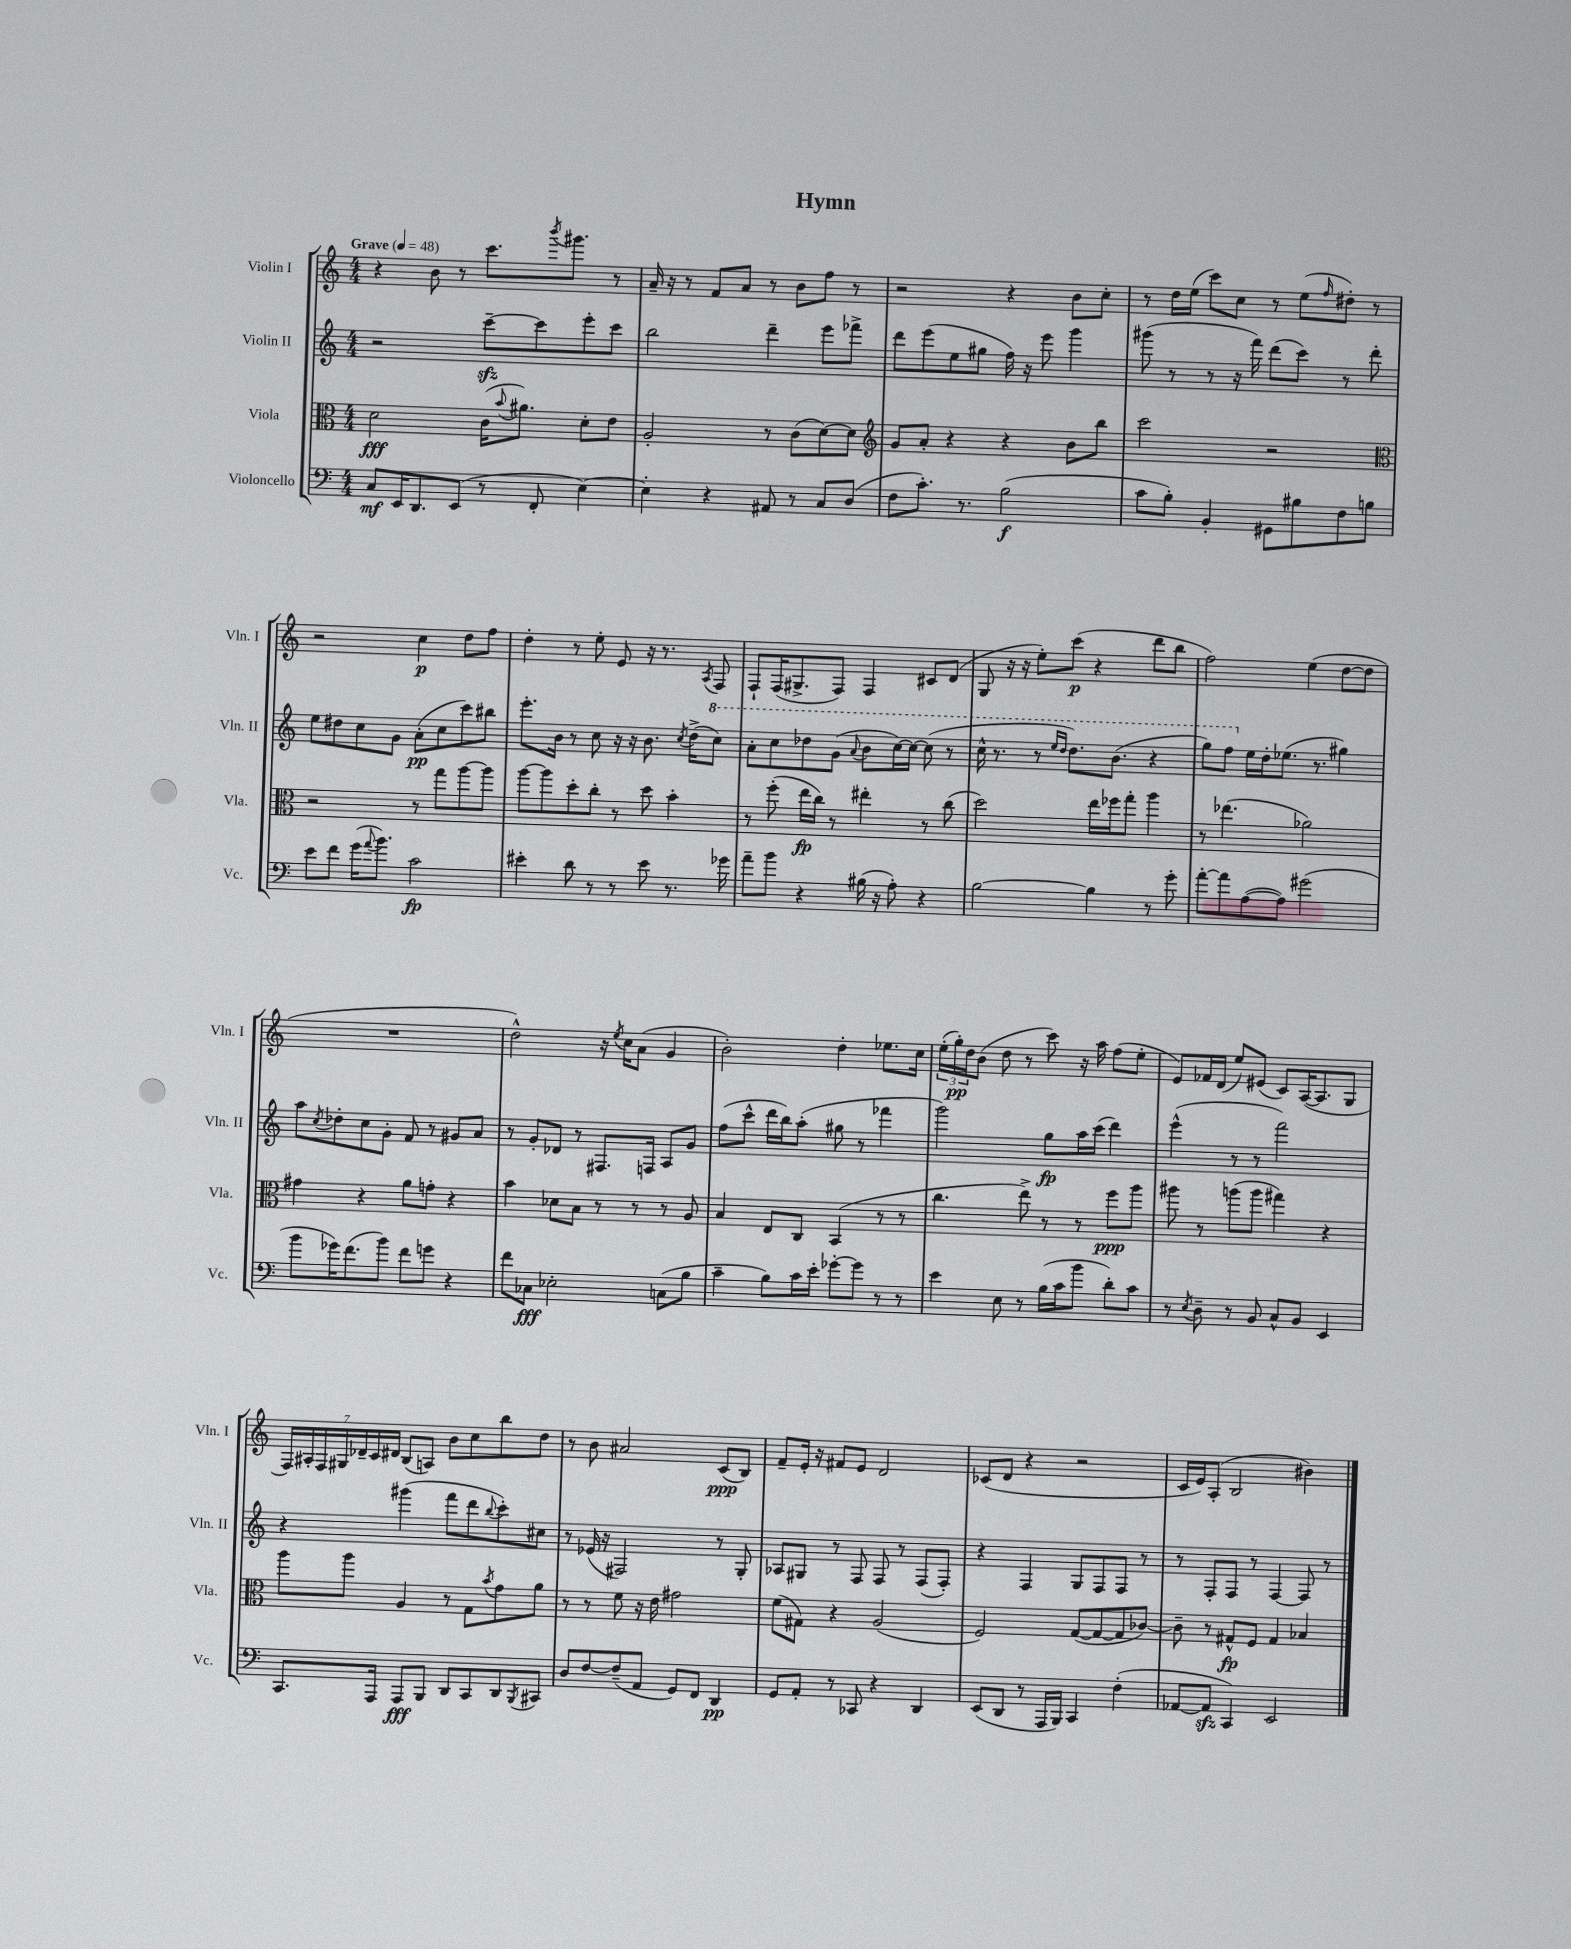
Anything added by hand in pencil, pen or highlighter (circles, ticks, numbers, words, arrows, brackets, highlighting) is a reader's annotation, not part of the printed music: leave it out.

**kern	**dynam	**kern	**dynam	**kern	**dynam	**kern	**dynam
*part4	*part4	*part3	*part3	*part2	*part2	*part1	*part1
*staff4	*staff4	*staff3	*staff3	*staff2	*staff2	*staff1	*staff1
*I"Violoncello	*	*I"Viola	*	*I"Violin II	*	*I"Violin I	*
*I'Vc.	*	*I'Vla.	*	*I'Vln. II	*	*I'Vln. I	*
*clefF4	*	*clefC3	*	*clefG2	*	*clefG2	*
*k[]	*	*k[]	*	*k[]	*	*k[]	*
*M4/4	*	*M4/4	*	*M4/4	*	*M4/4	*
*MM48	*	*MM48	*	*MM48	*	*MM48	*
=1	=1	=1	=1	=1	=1	=1	=1
!	!	!	!	!	!	!LO:TX:a:B:t=Grave	!
8C/L	mf	2d\	fff	2r	.	4r	.
16EE/K	.	.	.	.	.	.	.
8.DD/	.	.	.	.	.	.	.
.	.	.	.	.	.	8b\	.
(8EE/J	.	.	.	.	.	8r	.
8r	.	(16c\KL	.	[8ccczz~\L	.	8.ccc\L	.
.	.	8qqb/	.	.	.	.	.
.	.	8.a#X\J)	.	.	.	.	.
8FF'/	.	.	.	8ccc\]	.	.	.
.	.	.	.	.	.	8qbbb/	.
.	.	.	.	.	.	8.ggg#X\J	.
[4E\)	.	8d'\L	.	8eee'\	.	.	.
.	.	8e\J	.	8ccc\J	.	8r	.
=2	=2	=2	=2	=2	=2	=2	=2
4E'\]	.	2A'/	.	2bb\	.	16a~/	.
.	.	.	.	.	.	16r	.
.	.	.	.	.	.	8r	.
4r	.	.	.	.	.	8f/L	.
.	.	.	.	.	.	8a/J	.
8AA#X/	.	8r	.	4ddd~\	.	8r	.
8r	.	(8c\L	.	.	.	8b\L	.
8C/L	.	[8d\)	.	8eee\L	.	8ff\J	.
(8D/J	.	8d\J]	.	8fff-X^\J	.	8r	.
=3	=3	=3	=3	=3	=3	=3	=3
*	*	*clefG2	*	*	*	*	*
8F\L	.	8g/L	.	8ddd\L	.	2r	.
8.c'\J)	.	8a'/J	.	(8eee\	.	.	.
.	.	4r	.	8ee\	.	.	.
8.r	.	.	.	.	.	.	.
.	.	.	.	8gg#X\J	.	.	.
(2B\	f	4r	.	16ff\)	.	4r	.
.	.	.	.	16r	.	.	.
.	.	.	.	8eee\	.	.	.
.	.	8b\L	.	4ggg\	.	8b\L	.
.	.	8bb\J	.	.	.	8cc'\J	.
=4	=4	=4	=4	=4	=4	=4	=4
8c\L	.	2ccc\	.	(8ggg#X\	.	8r	.
8B'\J)	.	.	.	8r	.	16dd\LL	.
.	.	.	.	.	.	(16ee\JJ	.
4BB'/	.	.	.	8r	.	8ccc\L)	.
.	.	.	.	16r	.	8cc\J	.
.	.	.	.	16fff\)	.	.	.
8GG#X\L	.	2r	.	(8ddd\L	.	8r	.
8B#X\	.	.	.	8ccc\J)	.	(8ee\L	.
.	.	.	.	.	.	16qqff/	.
8F\	.	.	.	8r	.	8dd#X'\J)	.
8Bn\J	.	.	.	8ddd'\	.	8r	.
!!LO:LB:g=z
=5	=5	=5	=5	=5	=5	=5	=5
*	*	*clefC3	*	*	*	*	*
8e\L	.	2r	.	8ee\L	.	2r	.
8f\J	.	.	.	8dd#X\	.	.	.
(16g\KL	.	.	.	8cc\	.	.	.
8qqa/	.	.	.	.	.	.	.
8.b\J)	.	.	.	.	.	.	.
.	.	.	.	8g\J	.	.	.
2c\	fp	8r	.	(8a'\L	pp	4cc\	p
.	.	8gg\L	.	8cc\	.	.	.
.	.	[8aa\	.	8ccc\)	.	8dd\L	.
.	.	8aa\J]	.	8bb#X\J	.	8ff\J	.
=6	=6	=6	=6	=6	=6	=6	=6
4e#X'\	.	[8aa\L	.	8.eee'\L	.	4dd'\	.
.	.	8aa\]	.	.	.	.	.
.	.	.	.	16b\Jk	.	.	.
8d\	.	8dd'\	.	8r	.	8r	.
8r	.	8cc'\J	.	8cc\	.	8ee'\	.
8r	.	8r	.	16r	.	8e/	.
.	.	.	.	16r	.	.	.
8e#\	.	8dd\	.	8.b\	.	16r	.
.	.	.	.	.	.	8.r	.
8.r	.	4b'\	.	.	.	.	.
.	.	.	.	8qcc/	.	.	.
.	.	.	.	(16dd^\KL	.	.	.
.	.	.	.	.	.	8qA/	.
*	*	*	*	*8va	*	*	*
.	.	.	.	8ccc\J)	.	8F/	.
16g-X\	.	.	.	.	.	.	.
=7	=7	=7	=7	=7	=7	=7	=7
8a~\L	.	8r	.	8aa'\L	.	8F`/L	.
8b\J	.	(8ff'\	.	8ccc\	.	(16F/K	.
.	.	.	.	.	.	8.G#X^/	.
4r	.	16ee\LL	fp	8ddd-X\	.	.	.
.	.	16cc\JJ)	.	.	.	.	.
.	.	8r	.	(8gg\J	.	8F/J)	.
.	.	.	.	8qqaa/	.	.	.
(16B#X\	.	4ee#X'\	.	8bb\L	.	4F/	.
16r	.	.	.	.	.	.	.
8A'\)	.	.	.	[16ccc\L)	.	.	.
.	.	.	.	16ccc\JJ_	.	.	.
4r	.	8r	.	(8ccc\]	.	8c#X/L	.
.	.	(8cc\	.	8r	.	(8d/J	.
=8	=8	=8	=8	=8	=8	=8	=8
[2B\	.	2dd\)	.	16ccc^^\	.	8G/	.
.	.	.	.	8.r	.	.	.
.	.	.	.	.	.	16r	.
.	.	.	.	.	.	16r	.
.	.	.	.	8r	.	8ee'\L)	.
.	.	.	.	16qqeee/LL	.	.	.
.	.	.	.	16qqddd/JJ	.	.	.
.	.	.	.	8.ddd\L)	.	(8ccc\J	p
4B\]	.	16ee\LL	.	.	.	4r	.
.	.	16ff-X\J	.	(8.bb\J	.	.	.
.	.	8gg'\J	.	.	.	.	.
8r	.	4aa\	.	4r	.	8ddd\L	.
8g'\	.	.	.	.	.	8bb\J	.
=9	=9	=9	=9	=9	=9	=9	=9
[8a'\L	.	8r	.	8ggg\L)	.	2ff\)	.
8a\]	.	(4.ee-X\	.	8fff\J	.	.	.
*	*	*	*	*X8va	*	*	*
([8A\	.	.	.	16ee\LL	.	.	.
.	.	.	.	16dd'\J	.	.	.
8A\J])	.	.	.	(8.ee-X\J	.	.	.
(2g#X\	.	2a-X\)	.	.	.	(4ee\	.
.	.	.	.	8.r	.	.	.
.	.	.	.	4gg#X\)	.	[8dd\L	.
.	.	.	.	.	.	8dd\J]	.
!!LO:LB:g=z
=10	=10	=10	=10	=10	=10	=10	=10
8b\L	.	4g#X\	.	8aa\L	.	1r	.
.	.	.	.	8qcc/	.	.	.
16g-X\K)	.	.	.	8dd-X'\	.	.	.
(8.f\	.	.	.	.	.	.	.
.	.	4r	.	8cc\	.	.	.
8b\J)	.	.	.	8g'\J	.	.	.
8f\L	.	8a\L	.	8f/	.	.	.
8gn\J	.	8gn'\J	.	8r	.	.	.
4r	.	4r	.	8g#X/L	.	.	.
.	.	.	.	8a/J	.	.	.
=11	=11	=11	=11	=11	=11	=11	=11
8f\L	.	4b\	.	8r	.	2dd^^\)	.
8C-X\J	fff	.	.	8g'/L	.	.	.
2E-X'\	.	8d-X\L	.	8d-X/J	.	.	.
.	.	8B\J	.	8r	.	.	.
.	.	8r	.	8.F#X/L	.	16r	.
.	.	.	.	.	.	8qee/	.
.	.	.	.	.	.	16cc\KL	.
.	.	8r	.	.	.	(8a\J	.
.	.	.	.	16Fn/Jk	.	.	.
(8Cn\L	.	8r	.	8A/L	.	4g/	.
8B\J	.	8A/	.	8g/J	.	.	.
=12	=12	=12	=12	=12	=12	=12	=12
4c~\	.	4B/	.	(8ff\L	.	2b'\)	.
.	.	.	.	8ccc^^\J	.	.	.
8B\L)	.	8E/L	.	16ddd\LL	.	.	.
.	.	.	.	16bb\J)	.	.	.
16c\L	.	8C/J	.	(8aa'\J	.	.	.
16e'\JJ	.	.	.	.	.	.	.
[8g-X'\L	.	(4BB/	.	8gg#X\	.	4dd'\	.
8g-\J]	.	.	.	8r	.	.	.
8r	.	8r	.	4fff-X\	.	8.ee-X\L	.
8r	.	8r	.	.	.	.	.
.	.	.	.	.	.	16cc\Jk	.
=13	=13	=13	=13	=13	=13	=13	=13
4e\	.	4.cc\	.	2ggg\)	.	(24ee'\LL	.
.	.	.	.	.	.	24gg'\)	pp
.	.	.	.	.	.	24dd\J	.
.	.	.	.	.	.	(8b\J	.
8E\	.	.	.	.	.	8dd\	.
8r	.	8ee^\)	.	.	.	8r	.
(16B\LL	.	8r	.	8gg\L	fp	8ccc\)	.
16c\J	.	.	.	.	.	.	.
8b\J	.	8r	.	16aa\L	.	16r	.
.	.	.	.	(16ccc\JJ	.	16aa\	.
8d'\L)	.	8ff\L	ppp	4ddd\)	.	(8ff\L	.
8c\J	.	8aa\J	.	.	.	8ee'\J	.
=14	=14	=14	=14	=14	=14	=14	=14
8r	.	8aa#X\	.	(4eee^^\	.	8e/L)	.
8qE/	.	.	.	.	.	.	.
8D~\	.	8r	.	.	.	16f-X/L	.
.	.	.	.	.	.	(16d/JJ	.
8r	.	(8aan\L	.	8r	.	8ee/L)	.
8BB/	.	8aa\J	.	8r	.	(8e#X/J	.
8C^^/L	.	4gg#X\)	.	2fff\)	.	8c/L)	.
8BB/J	.	.	.	.	.	([16A/K	.
.	.	.	.	.	.	8.A/]	.
4EE/	.	4r	.	.	.	.	.
.	.	.	.	.	.	8G/J	.
!!LO:LB:g=z
=15	=15	=15	=15	=15	=15	=15	=15
8.CC/L	.	8aa\L	.	4r	.	28F/LL)	.
.	.	.	.	.	.	28A#X'/	.
.	.	.	.	.	.	28F/	.
.	.	.	.	.	.	28G#X/	.
.	.	8aa\J	.	.	.	.	.
.	.	.	.	.	.	28d-X~/	.
.	.	.	.	.	.	28c/	.
16AAA/Jk	.	.	.	.	.	.	.
.	.	.	.	.	.	28d#X/JJ	.
8AAA/L	fff	4A/	.	(4ggg#X\	.	(8B/L	.
8BBB/J	.	.	.	.	.	8An/J)	.
8DD/L	.	8r	.	8fff\L	.	8b\L	.
8CC/	.	8G\L	.	8ddd\	.	8cc\	.
.	.	8qb/	.	8qqbb/	.	.	.
8DD/	.	8g\	.	8ccc'\)	.	8bb\	.
8qBBB/	.	.	.	.	.	.	.
8CC#X/J	.	8a\J	.	8cc#X\J	.	8dd\J	.
=16	=16	=16	=16	=16	=16	=16	=16
8D/L	.	8r	.	8r	.	8r	.
[8F/	.	8r	.	(16e-X/	.	8b\	.
.	.	.	.	16r	.	.	.
(8F~/]	.	8f\	.	2F#X/)	.	2a#X/	.
8AA/J	.	16r	.	.	.	.	.
.	.	16e\	.	.	.	.	.
8GG/L)	.	2g#X\	.	.	.	.	.
8FF/J	.	.	.	.	.	.	.
4DD/	pp	.	.	8r	.	(8c/L	ppp
.	.	.	.	8G'/	.	8B/J)	.
=17	=17	=17	=17	=17	=17	=17	=17
8GG/L	.	(8f\L	.	8A-X/L	.	8f~/L	.
8AA'/J	.	8G#X\J)	.	8G#X/J	.	16e'/Jk	.
.	.	.	.	.	.	16r	.
8r	.	4r	.	8r	.	8f#X/L	.
8CC-X/	.	.	.	8F/	.	8e/J	.
4r	.	(2A/	.	8F/	.	2d/	.
.	.	.	.	8r	.	.	.
4DD/	.	.	.	(8F/L	.	.	.
.	.	.	.	8F'/J)	.	.	.
=18	=18	=18	=18	=18	=18	=18	=18
(8EE/L	.	2F/)	.	4r	.	(8c-X/L	.
8DD/J	.	.	.	.	.	8d/J	.
8r	.	.	.	4F/	.	4r	.
16AAA/LL	.	.	.	.	.	.	.
16BBB/JJ)	.	.	.	.	.	.	.
4CC/	.	([8G/L	.	8G/L	.	2r	.
.	.	8G/_	.	8F/	.	.	.
(4F'\	.	8G/]	.	8F/J	.	.	.
.	.	[8c-X/J)	.	8r	.	.	.
=19	=19	=19	=19	=19	=19	=19	=19
[8AA-X/L	.	8c-~\]	.	8r	.	16c/LL	.
.	.	.	.	.	.	16e/J)	.
8AA-zz/J]	.	8r	.	8F'/L	.	(8A'/J	.
4CC/)	.	8G#X^^/L	fp	8F/J	.	2B/	.
.	.	8F/J	.	8r	.	.	.
2EE/	.	4G#/	.	[4F/	.	.	.
.	.	4B-X/	.	8F/]	.	4b#X\)	.
.	.	.	.	8r	.	.	.
==	==	==	==	==	==	==	==
*-	*-	*-	*-	*-	*-	*-	*-
